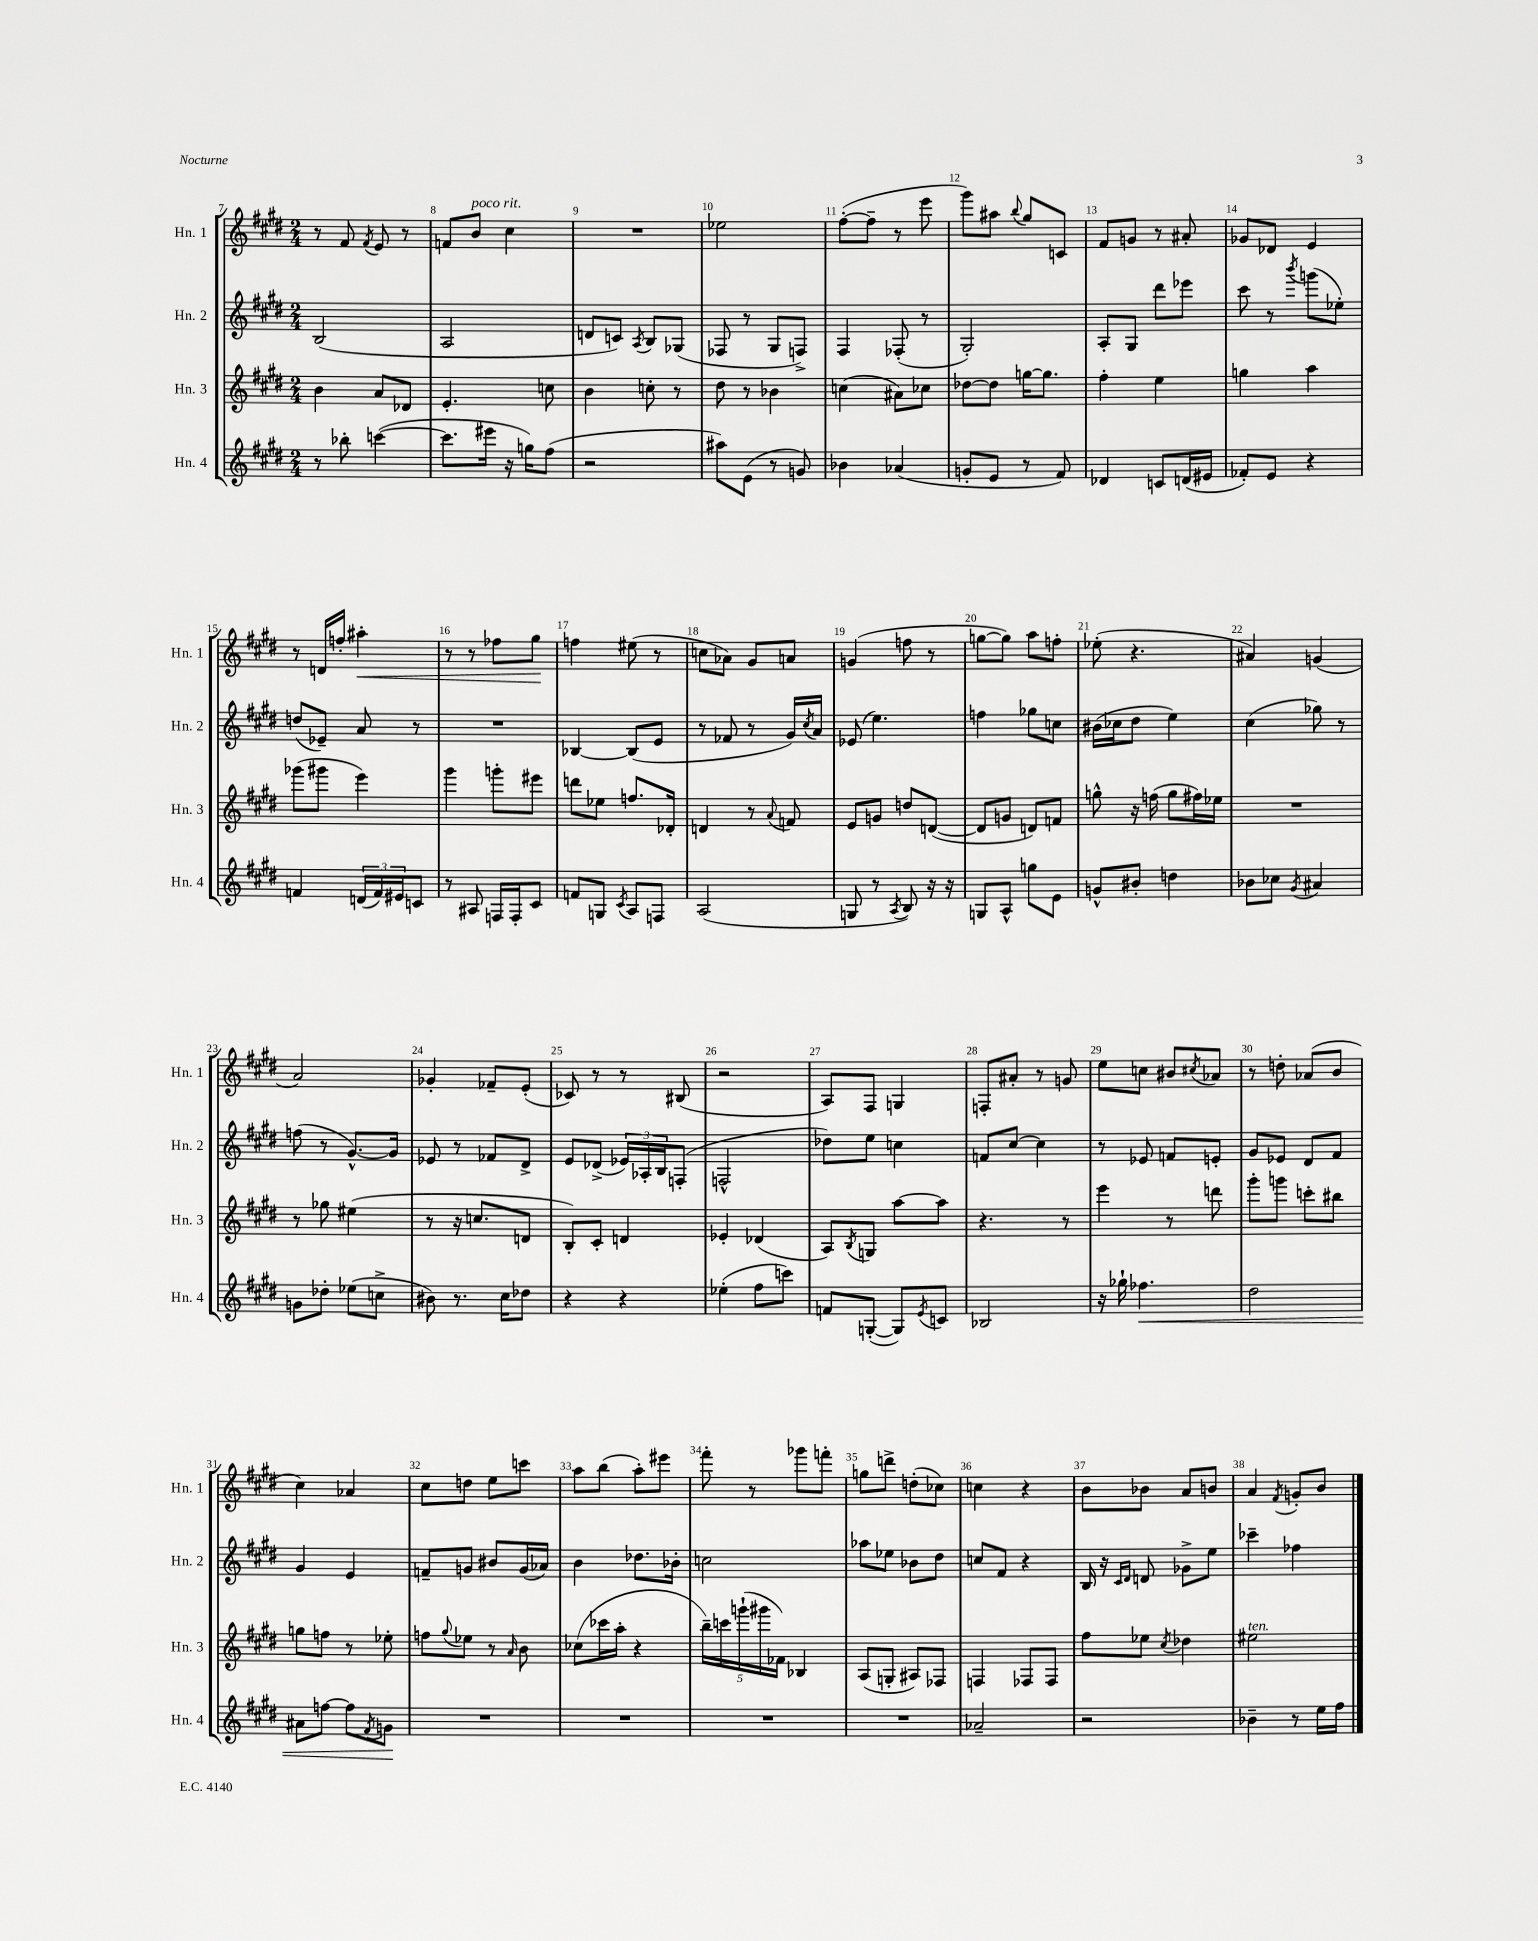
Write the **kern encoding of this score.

**kern	**dynam	**kern	**kern	**kern	**dynam
*part4	*part4	*part3	*part2	*part1	*part1
*staff4	*staff4	*staff3	*staff2	*staff1	*staff1
*I"Hn. 4	*	*I"Hn. 3	*I"Hn. 2	*I"Hn. 1	*
*I'Hn. 4	*	*I'Hn. 3	*I'Hn. 2	*I'Hn. 1	*
*clefG2	*	*clefG2	*clefG2	*clefG2	*
*k[f#c#g#d#]	*	*k[f#c#g#d#]	*k[f#c#g#d#]	*k[f#c#g#d#]	*
*M2/4	*	*M2/4	*M2/4	*M2/4	*
=7	=7	=7	=7	=7	=7
8r	.	4b\	(2B/	8r	.
8bb-X'\	.	.	.	8f#/	.
.	.	.	.	8qf#/	.
([4cccn\	.	8a/L	.	8e/	.
.	.	8d-X/J	.	8r	.
=8	=8	=8	=8	=8	=8
8.ccc\L]	.	4.e'/	2A/	8fn/L	.
!	!	!	!	!LO:TX:a:i:t=poco rit.	!
.	.	.	.	8b/J	.
16eee#X\Jk	.	.	.	.	.
16r	.	.	.	4cc#\	.
16ggn\KL)	.	.	.	.	.
(8ff#\J	.	8ccn\	.	.	.
=9	=9	=9	=9	=9	=9
2r	.	4b\	8dn/L	2r	.
.	.	.	8cn/J)	.	.
.	.	.	8qA/	.	.
.	.	8ccn'\	8B/L	.	.
.	.	8r	(8G-X/J	.	.
=10	=10	=10	=10	=10	=10
8aa#X\L)	.	8dd#\	8F-X/	2ee-X\	.
(8e\J	.	8r	8r	.	.
8r	.	4b-X\	8G#/L	.	.
8gn/)	.	.	8Fn^/J)	.	.
=11	=11	=11	=11	=11	=11
4b-X\	.	(4ccn\	4F#/	([8ff#'\L	.
.	.	.	.	8ff#~\J]	.
(4a-X/	.	8a#X\L)	(8F-X'/	8r	.
.	.	8cc-X\J	8r	8eee\	.
=12	=12	=12	=12	=12	=12
8gn'/L	.	[8dd-X\L	2G#'/)	8ggg#\L)	.
8e/J	.	8dd-\J]	.	8aa#X\J	.
.	.	.	.	8qqbb/	.
8r	.	[16ggn\KL	.	8gg#/L	.
.	.	8.gg\J]	.	.	.
8f#/)	.	.	.	8cn/J	.
=13	=13	=13	=13	=13	=13
4d-X/	.	4ff#'\	8A'/L	8f#/L	.
.	.	.	8G#/J	8gn/J	.
8cn/L	.	4ee\	8ddd#\L	8r	.
(16dn/L	.	.	8eee-X\J	8a#X'/	.
16e#X/JJ	.	.	.	.	.
=14	=14	=14	=14	=14	=14
8f-X'/L)	.	4ggn\	8ccc#\	8g-X/L	.
8e/J	.	.	8r	8d-X/J	.
.	.	.	8qbbb/	.	.
4r	.	4aa\	(8gggn\L	4e/	.
.	.	.	8ee-X'\J)	.	.
!!LO:LB:g=z
=15	=15	=15	=15	=15	=15
4fn/	.	(8ggg-X\L	(8ddn/L	8r	.
.	.	8ggg#X\J	8e-X~/J)	16dn/LL	.
.	.	.	.	16ffn'/JJ	.
!	!	!	!	!	!LO:HP:b
(24dn/LL	.	4eee\)	8a/	4aa#X'\	<
24f/)	.	.	.	.	.
24e#X/J	.	.	.	.	.
8cn/J	.	.	8r	.	.
=16	=16	=16	=16	=16	=16
8r	.	4ggg#\	2r	8r	.
8A#X/	.	.	.	8r	.
16Fn/LL	.	8gggn'\L	.	8ff-X\L	.
16F'/J	.	.	.	.	.
8c#/J	.	8eee#X\J	.	8gg#\J	.
.	.	.	.	.	[
=17	=17	=17	=17	=17	=17
8fn/L	.	8dddn\L	[4B-X/	4ffn\	.
8Gn/J	.	8ee-X\J	.	.	.
8qc#/	.	.	.	.	.
8A/L	.	8.ffn/L	(8B-/L]	(8ee#X\	.
8Fn/J	.	.	8e/J	8r	.
.	.	16d-X'/Jk	.	.	.
=18	=18	=18	=18	=18	=18
(2A/	.	4dn/	8r	8ccn\L	.
.	.	.	8f-X/	8a-X\J)	.
.	.	8r	8r	8g#/L	.
.	.	8qqa/	.	.	.
.	.	8fn/	16g#/LL)	8an/J	.
.	.	.	8qcc#/	.	.
.	.	.	16a/JJ	.	.
=19	=19	=19	=19	=19	=19
8Gn/	.	8e/L	(8e-X/	(4gn/	.
8r	.	8gn/J	4.ee\)	.	.
8qA/	.	.	.	.	.
8B/)	.	8ddn/L	.	8ffn\	.
16r	.	([8dn/J	.	8r	.
16r	.	.	.	.	.
=20	=20	=20	=20	=20	=20
8Gn/L	.	8d/L]	4ffn\	[8ggn\L	.
8A^^/J	.	8gn/J	.	8gg\J])	.
8ggn\L	.	8dn/L)	8gg-X\L	8aa\L	.
8e\J	.	8fn/J	8ccn\J	8ffn'\J	.
=21	=21	=21	=21	=21	=21
8gn^^/L	.	8ggn^^\	(16b#X\LL	(8ee-X'\	.
.	.	.	16cc-X\J	.	.
8b#X'/J	.	16r	8dd#\J	4.r	.
.	.	(16ffn\	.	.	.
4ddn\	.	8gg\L	4ee\)	.	.
.	.	16ff#X\L)	.	.	.
.	.	16ee-X\JJ	.	.	.
=22	=22	=22	=22	=22	=22
8b-X\L	.	2r	(4cc#\	4a#X/)	.
8cc-X\J	.	.	.	.	.
8qg#/	.	.	.	.	.
4a#X/	.	.	8gg-X\)	(4gn/	.
.	.	.	8r	.	.
!!LO:LB:g=z
=23	=23	=23	=23	=23	=23
8gn\L	.	8r	(8ffn\	2a/)	.
8dd-X'\J	.	8gg-X\	8r	.	.
(8ee-X\L	.	(4ee#X\	[8.g#^^/L)	.	.
8ccn^\J	.	.	.	.	.
.	.	.	16g#/Jk]	.	.
=24	=24	=24	=24	=24	=24
8b#X\)	.	8r	8e-X/	4g-X'/	.
8.r	.	16r	8r	.	.
.	.	8.ccn/L	.	.	.
.	.	.	8f-X/L	8f-X~/L	.
16cc#\KL	.	.	.	.	.
8dd-X\J	.	8dn/J	8d#^/J	(8e'/J	.
=25	=25	=25	=25	=25	=25
4r	.	8B'/L)	8e/L	8c-X/)	.
.	.	8c#'/J	(8d-X^/J	8r	.
4r	.	4dn/	24e-X/LL)	8r	.
.	.	.	24A-X'/	.	.
.	.	.	24B/J	.	.
.	.	.	(8Fn'/J	(8B#X/	.
=26	=26	=26	=26	=26	=26
(4ee-X'\	.	4e-X'/	2Fn^^/	2r	.
8ff#\L	.	(4d-X/	.	.	.
8cccn\J)	.	.	.	.	.
=27	=27	=27	=27	=27	=27
8fn/L	.	8A/L)	8dd-X\L)	8A/L)	.
.	.	8qB/	.	.	.
([8Gn'/J	.	8Gn/J	8ee\J	8F#/J	.
8G/L])	.	[8aa\L	4ccn\	4Gn/	.
8qe/	.	.	.	.	.
8cn/J	.	8aa\J]	.	.	.
=28	=28	=28	=28	=28	=28
2B-X/	.	4.r	8fn/L	8Fn'/L	.
.	.	.	[8cc#/J	8a#X'/J	.
.	.	.	4cc#\]	8r	.
.	.	8r	.	8gn/	.
=29	=29	=29	=29	=29	=29
16r	.	4eee\	8r	8ee\L	.
16gg-X`\	.	.	.	.	.
!	!LO:HP:b	!	!	!	!
4.ff-X\	<	.	8e-X/	8ccn\J	.
.	.	8r	8fn/L	8b#X/L	.
.	.	.	.	8qcc#X/	.
.	.	8dddn\	8en'/J	8a-X/J	.
=30	=30	=30	=30	=30	=30
2dd#\	.	8ggg#'\L	8g#/L	8r	.
.	.	8gggn\J	8e-X/J	8ddn'\	.
.	.	8cccn'\L	8d#/L	(8a-X/L	.
.	.	8bb#X\J	8f#/J	8b/J	.
!!LO:LB:g=z
=31	=31	=31	=31	=31	=31
8a#X\L	.	8ggn\L	4g#/	4cc#\)	.
[8ffn\J	.	8ffn\J	.	.	.
8ff\L]	.	8r	4e/	4a-X/	.
8qf#/	.	.	.	.	.
8gn\J	.	8ee-X'\	.	.	.
.	[	.	.	.	.
=32	=32	=32	=32	=32	=32
2r	.	8ffn\L	8fn~/L	8cc#\L	.
.	.	8qqgg#/	.	.	.
.	.	8ee-X\J	8gn/J	8ddn\J	.
.	.	8r	8b#X/L	8ee\L	.
.	.	16qqa/	.	.	.
.	.	8b\	(16g/L	8cccn\J	.
.	.	.	16a-X/JJ)	.	.
=33	=33	=33	=33	=33	=33
2r	.	(8cc-X\L	4b\	8aa\L	.
.	.	16ccc-X\L	.	(8bb\J	.
.	.	16aa'\JJ	.	.	.
.	.	4r	8.dd-X\L	8aa'\L)	.
.	.	.	.	8eee#X\J	.
.	.	.	16b-X'\Jk	.	.
=34	=34	=34	=34	=34	=34
2r	.	20bb~\LL)	2ccn\	8fff#'\	.
.	.	20cccn\	.	.	.
.	.	(20gggn`\	.	.	.
.	.	.	.	8r	.
.	.	20ggg#X\	.	.	.
.	.	20f-X\JJ)	.	.	.
.	.	4B-X/	.	8ggg-X\L	.
.	.	.	.	8fffn'\J	.
=35	=35	=35	=35	=35	=35
2r	.	(8A/L	8aa-X\L	8ggn\L	.
.	.	8Gn'/J	8ee-X\J	8dddn^\J	.
.	.	8A#X/L)	8b-X\L	(8ddn'\L	.
.	.	8F-X/J	8dd#\J	8cc-X\J)	.
=36	=36	=36	=36	=36	=36
2a-X~/	.	4Fn/	8ccn/L	4ccn\	.
.	.	.	8f#/J	.	.
.	.	8F-X/L	4r	4r	.
.	.	8F-/J	.	.	.
=37	=37	=37	=37	=37	=37
2r	.	8ff#\L	16B/	8b\L	.
.	.	.	16r	.	.
.	.	.	16qqc#/LL	.	.
.	.	.	16qqd#/JJ	.	.
.	.	8ee-X\J	8dn/	8b-X\J	.
.	.	8qcc#/	.	.	.
.	.	4dd-X\	8g-X^\L	8a/L	.
.	.	.	8ee\J	8bn/J	.
=38	=38	=38	=38	=38	=38
!	!	!LO:TX:a:i:t=ten.	!	!	!
4b-X~\	.	2ee#X\	4ccc-X~\	4a/	.
.	.	.	.	8qf#/	.
8r	.	.	4ff-X\	8gn'/L	.
16ee\LL	.	.	.	8b/J	.
16ff#\JJ	.	.	.	.	.
==	==	==	==	==	==
*-	*-	*-	*-	*-	*-
